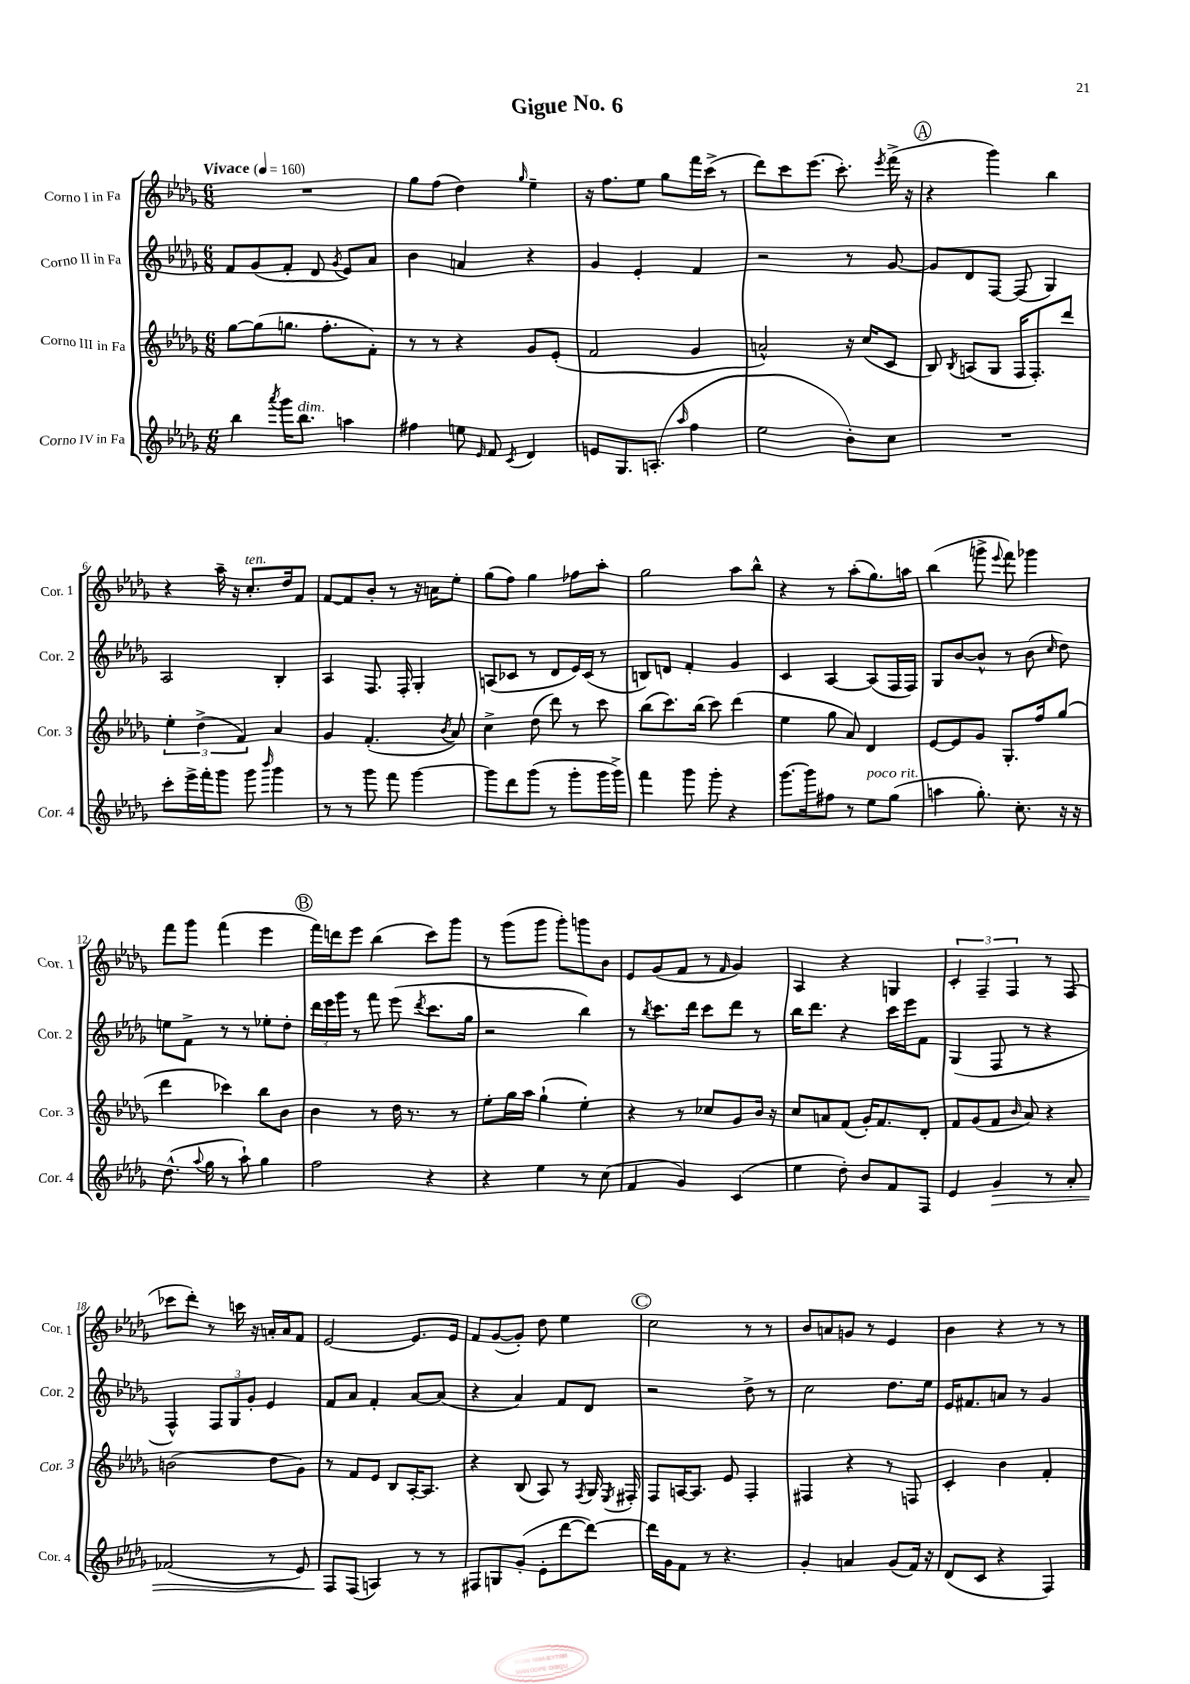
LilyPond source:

\header { title = "Gigue No. 6" }
<<
\new StaffGroup <<
\new Staff = "s0" \with { instrumentName = "Corno I in Fa" shortInstrumentName = "Cor. 1" } {
    \clef treble \key des \major \numericTimeSignature \time 6/8 \tempo "Vivace" 4 = 160
    \autoBeamOff R2. |
    ges''8[ f''8]( des''4) \grace { ges''16 } ees''4-- |
    r16 f''8.[ ees''8] ges''8[ f'''16 c'''16]->( r8 |
    des'''8[) c'''8 ees'''8.]( c'''8.-.) \acciaccatura { ees'''8 } f'''16->( r16 |
    \mark \markup { \circle "A" } r4 ges'''4) bes''4 |
    r4 aes''16-- r16 c''8.[-.^\markup { \italic "ten." } des''16 f'8] |
    f'8[~ f'8 bes'8]-. r8 r16 a'16[ ees''8]-. |
    ges''8[( f''8]) ges''4 fes''8[ aes''8]-. |
    ges''2 aes''8[ bes''8]-^ |
    r4 r8 aes''8[-.( ges''8.) a''16] |
    bes''4( g'''8-> \appoggiatura { ees'''8 } f'''8) ges'''4 |
    f'''8[ ges'''8] f'''4( ees'''4 |
    \mark \markup { \circle "B" } f'''16[) d'''16 ees'''8] bes''4( c'''8[) ges'''8] |
    r8 ges'''8[( ges'''8] ges'''8[-.) g'''8 bes'8] |
    ees'8[ ges'8( f'8] r8 \grace { f'16 } ges'4) |
    aes4 r4 g4 |
    \tuplet 3/2 { c'4-. f4-- f4 } r8 f8( |
    ces'''8[ des'''8]-.) r8 c'''16 r16 a'16[-. a'16 f'8] |
    ees'2~ ees'8.[ ees'16] |
    f'8[ ges'8~( ges'8]-.) des''8 ees''4 |
    \mark \markup { \circle "C" } c''2 r8 r8 |
    bes'8[ a'8 g'8] r8 ees'4 |
    bes'4 r4 r8 r8 \bar "|." |
}
\new Staff = "s1" \with { instrumentName = "Corno II in Fa" shortInstrumentName = "Cor. 2" } {
    \clef treble \key des \major \numericTimeSignature \time 6/8
    \autoBeamOff f'8[ ges'8( f'8]-. des'8 \acciaccatura { ges'8 } ees'8[) aes'8] |
    bes'4 a'4 r4 |
    ges'4 ees'4-. f'4 |
    r2 r8 ges'8~ |
    \mark \markup { \circle "A" } ges'8[ des'8 f8]~ f8( ges4) |
    aes2 bes4-. |
    aes4 f8. f16-. ges4-. |
    a8[( ces'8] r8 des'8[ ees'16) ces'16]( r8 |
    b8[) d'8] f'4-. ges'4 |
    c'4 aes4~ aes8[( f16 f16]) |
    ges8[ bes'8~ bes'8]-^ r8 bes'8( \grace { c''16 } des''8) |
    e''8[ f'8]-> r8 r8 ees''8[-. des''8]-. |
    \mark \markup { \circle "B" } \tuplet 3/2 { des'''16[ ees'''16 ges'''16] } r8 f'''8 ees'''8( \acciaccatura { des'''8 } c'''8.[ ges''16] |
    r2 bes''4) |
    r8 \acciaccatura { bes''8 } c'''8.[ des'''16] c'''8[ des'''8] r8 |
    bes''16[ des'''8.] r4 c'''16[ ees'''16 f'8] |
    ges4( f8 r8 r4 |
    f4-^) \tuplet 3/2 { f8[ ges8 ges'8]-. } ees'4 |
    f'8[ aes'8] f'4-. aes'8[~ aes'8]( |
    r4 aes'4) f'8[ des'8] |
    \mark \markup { \circle "C" } r2 des''8-> r8 |
    c''2 des''8.[ ees''16] |
    ees'16[ fis'8. a'8] r8 ges'4 \bar "|." |
}
\new Staff = "s2" \with { instrumentName = "Corno III in Fa" shortInstrumentName = "Cor. 3" } {
    \clef treble \key des \major \numericTimeSignature \time 6/8
    \autoBeamOff ges''8[~ ges''8( g''8.] f''8.[-. f'8]-.) |
    r8 r8 r4 ges'8[ ees'8]-.( |
    f'2 ges'4 |
    a'2-^) r16 c''16[( c'8] |
    \mark \markup { \circle "A" } bes8) \acciaccatura { bes8 } a8[( ges8] f16[ f8.-.) des'''8] |
    \tuplet 3/2 { ees''4-. des''4->( f'4) } aes'4 |
    ges'4 f'4.-.( \acciaccatura { bes'8 } aes'8) |
    c''4-> des''8( des'''8) r8 c'''8 |
    bes''8[( c'''8.) bes''16]( c'''8) des'''4( |
    ees''4 ges''8 aes'8) des'4 |
    ees'8[~ ees'8 ges'8] ges8.[-. f''16 ges''8]( |
    des'''4 ces'''4) bes''8[ bes'8] |
    \mark \markup { \circle "B" } bes'4 r8 des''16 r8. r8 |
    ees''8[-. ges''16 aes''16] ges''4-!( ees''4-.) |
    r4 r8 ces''8[ ges'8 bes'16] r16 |
    c''8[ a'8 f'8]( ges'16[-.) f'8. des'8]-. |
    f'8[ ges'8( f'8] \grace { bes'16 } aes'8) r4 |
    b'2( des''8[ ges'8]) |
    r8 f'8[ ees'8] bes8[ aes16~-. aes8.] |
    r4 bes8( aes8) r8 \acciaccatura { f8 } ges16 \acciaccatura { ees8 } fis16-. |
    \mark \markup { \circle "C" } f8[ a16~ a8.] ees'8 f4-. |
    fis4 r4 r8 f8 |
    c'4-. bes'4 f'4-. \bar "|." |
}
\new Staff = "s3" \with { instrumentName = "Corno IV in Fa" shortInstrumentName = "Cor. 4" } {
    \clef treble \key des \major \numericTimeSignature \time 6/8
    \autoBeamOff bes''4 \acciaccatura { aes'''8 } ges'''16[ bes''8.]^\markup { \italic "dim." } a''4 |
    fis''4 e''8 \grace { ees'16 } f'8 \acciaccatura { c'8 } des'4 |
    e'8[ ges8. a8.]-.( \grace { aes''16 } f''4 |
    ees''2 bes'8[-.) c''8] |
    \mark \markup { \circle "A" } R2. |
    c'''8[-. ees'''16-> f'''16-. ges'''8] ges'''8 \grace { bes'''16 } ges'''4 |
    r8 r8 ges'''8 f'''8 ges'''4~ |
    ges'''8[ des'''8 ges'''8]( r8 ges'''8[-. ges'''16 ges'''16]->) |
    f'''4 ges'''8 ges'''8-. r4 |
    ges'''8.[~ ges'''16 fis''8] r8 ees''8[^\markup { \italic "poco rit." } ges''8]( |
    a''4 ges''8.-.) c''8.-. r16 r16 |
    des''8.-^( \appoggiatura { aes''8 } ges''16 r8 aes''8-!) ges''4 |
    \mark \markup { \circle "B" } f''2 r4 |
    r4 ees''4 r8 c''8( |
    f'4 ges'4) c'4( |
    ees''4 des''8-.) bes'8[ f'8 f8] |
    ees'4 ges'4\> r8 aes'8-. |
    fes'2( r8 ees'8) |
    f8[\! f8]( a4) r8 r8 |
    fis8[ g8 ges'8]-.( ees'8[-. des'''8~ des'''8]~) |
    \mark \markup { \circle "C" } des'''16[ ges'16 f'8] r8 r4. |
    ges'4-. a'4 ges'8[( f'16]) r16 |
    des'8[( c'8] r4 f4) \bar "|." |
}
>>
>>
